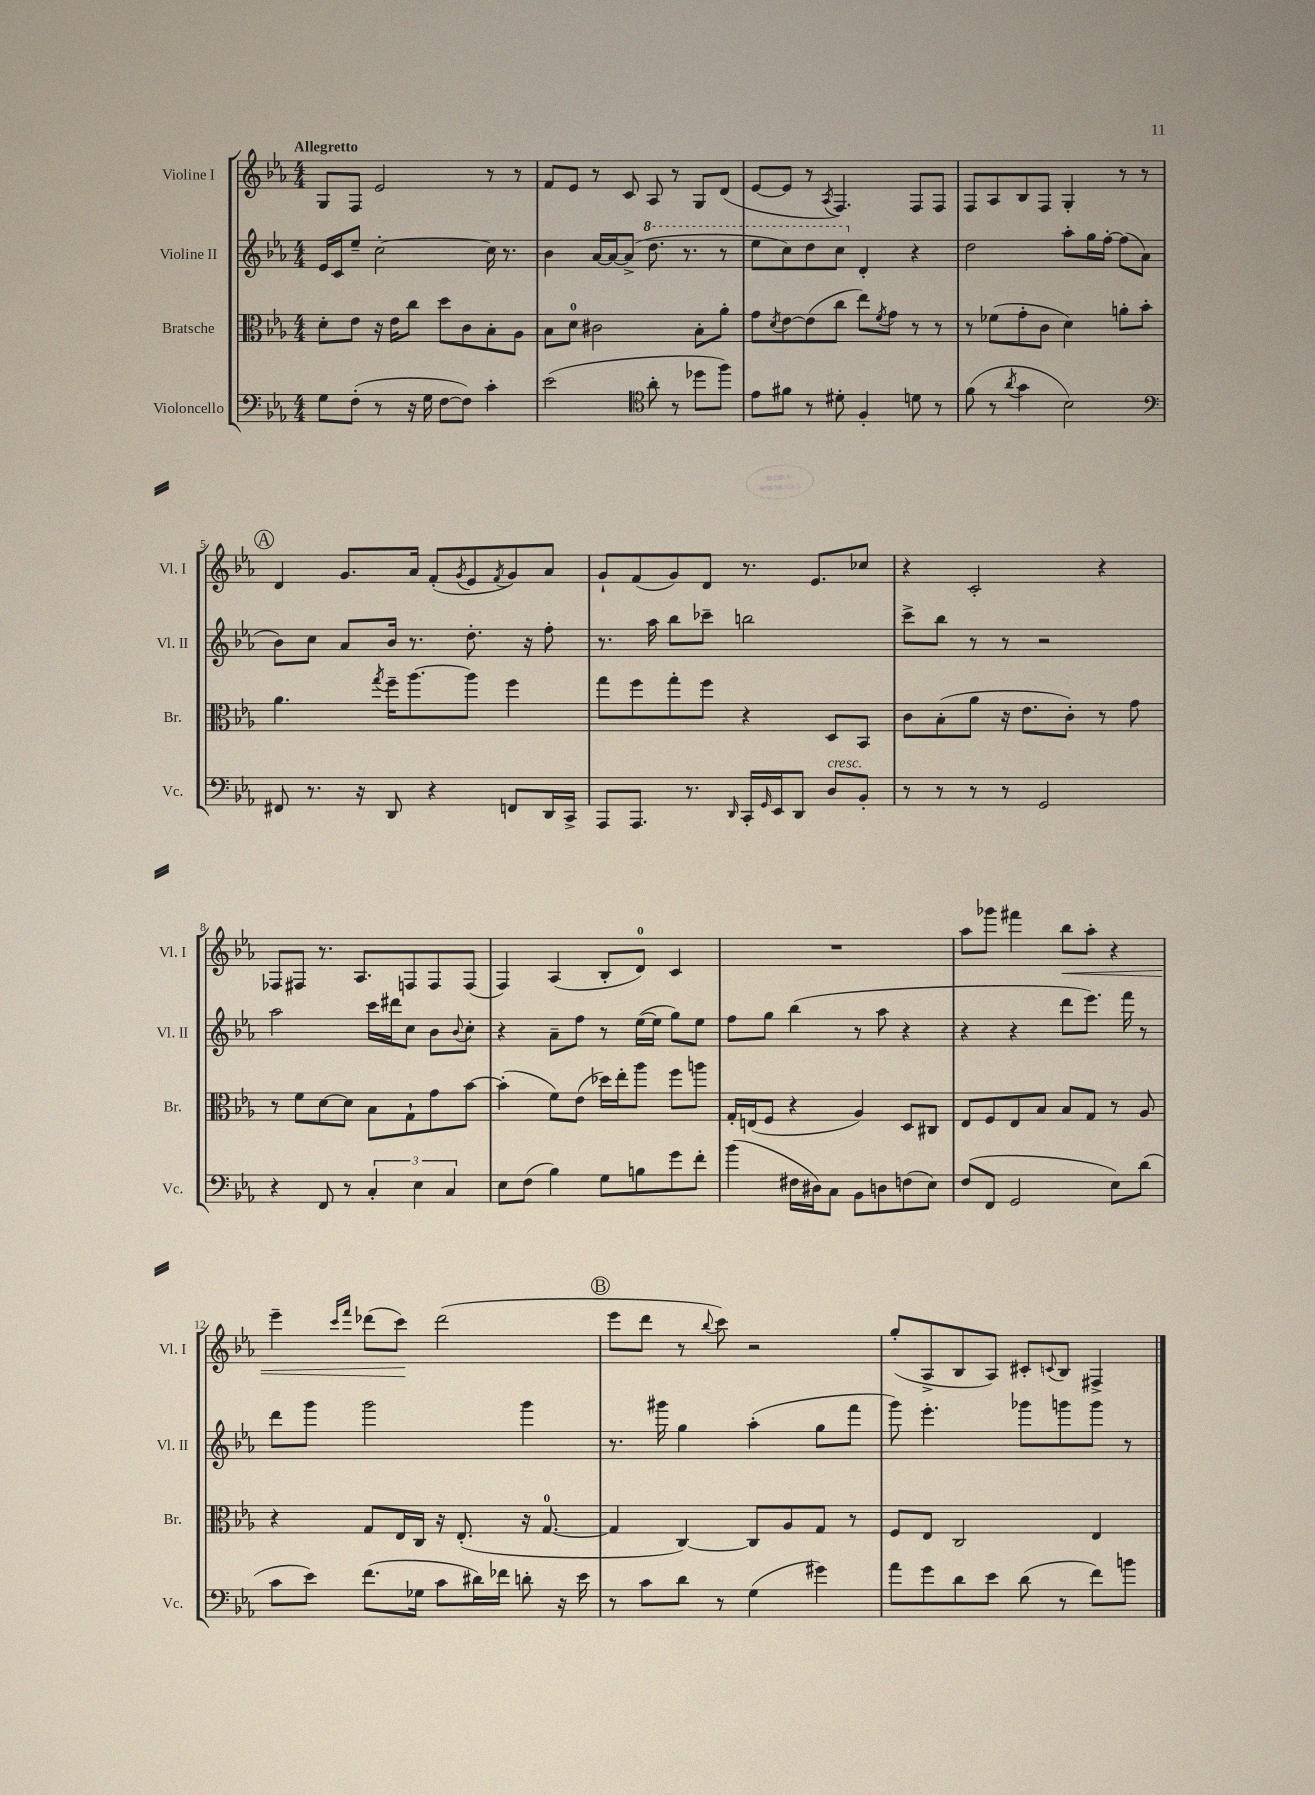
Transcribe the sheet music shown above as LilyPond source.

<<
\new StaffGroup <<
\new Staff = "s0" \with { instrumentName = "Violine I" shortInstrumentName = "Vl. I" } {
    \clef treble \key ees \major \numericTimeSignature \time 4/4 \tempo "Allegretto"
    g8 f8 ees'2 r8 r8 |
    f'8 ees'8 r8 c'8 aes8 r8 g8 d'8( |
    ees'8~ ees'8 r8 \acciaccatura { aes8 } f4.) f8 f8 |
    f8 aes8 bes8 f8 g4-. r8 r8 |
    \mark \markup { \circle "A" } d'4 g'8. aes'16 f'8-.( \acciaccatura { g'8 } ees'8 \acciaccatura { f'8 } g'8) aes'8 |
    g'8-! f'8( g'8) d'8 r8. ees'8. ces''8 |
    r4 c'2-. r4 |
    fes8 fis8 r8. aes8. f8 f8 f8( |
    f4) aes4( bes8-. d'8-0) c'4 |
    R1 |
    aes''8 ges'''8 fis'''4 bes''8\< aes''8-. r4 |
    ees'''4-- \grace { c'''16 f'''16 } des'''8( c'''8\!) des'''2( |
    \mark \markup { \circle "B" } ees'''8 d'''8 r8 \appoggiatura { bes''8 } c'''8) r2 |
    g''8-.( aes8-> bes8 aes8) cis'8-. \appoggiatura { c'8 } bes8 fis4-> \bar "|." |
}
\new Staff = "s1" \with { instrumentName = "Violine II" shortInstrumentName = "Vl. II" } {
    \clef treble \key ees \major \numericTimeSignature \time 4/4
    ees'16 c'16 ees''8-- c''2~-. c''16 r8. |
    bes'4 aes'16~ aes'16~ aes'8->( \ottava #1 d'''8. r8. r8 |
    ees'''8 c'''8) d'''8 c'''8 \ottava #0 d'4-. r4 |
    d''2 aes''8-. g''16 f''16~-. f''8( aes'8 |
    \mark \markup { \circle "A" } bes'8) c''8 aes'8 bes'16 r8. d''8.-. r16 f''8-. |
    r8. aes''16 bes''8 ces'''8-- b''2 |
    c'''8-> bes''8 r8 r8 r2 |
    aes''2 c'''16 dis'''16 c''8 bes'8 \appoggiatura { bes'8 } c''8-. |
    r4 aes'8-- f''8 r8 ees''16~( ees''16 g''8) ees''8 |
    f''8 g''8 bes''4( r8 aes''8 r4 |
    r4 r4 d'''8 ees'''8.) f'''16 r8 |
    d'''8 g'''8 g'''2 g'''4 |
    \mark \markup { \circle "B" } r8. gis'''16 g''4 aes''4-.( g''8 f'''8 |
    g'''8) ees'''4.-. ges'''8 g'''8 g'''8 r8 \bar "|." |
}
\new Staff = "s2" \with { instrumentName = "Bratsche" shortInstrumentName = "Br." } {
    \clef alto \key ees \major \numericTimeSignature \time 4/4
    d'8-. ees'8 r16 ees'16 c''8 d''8 c'8 bes8-. aes8 |
    bes8 d'8-0 cis'2 bes8-. aes'8-. |
    g'8 \acciaccatura { d'8 } ees'8~ ees'8( c''8 ees''8) \acciaccatura { f'8 } g'8 r8 r8 |
    r8 fes'8( g'8-. c'8 d'4) a'8-. bes'8-. |
    \mark \markup { \circle "A" } aes'4. \acciaccatura { g''8 } f''16-- aes''8.~ aes''8 f''4 |
    g''8 f''8 g''8-. f''8 r4 d8 bes,8 |
    c'8 bes8-.( aes'8 r16 ees'8. c'8-.) r8 g'8 |
    r8 f'8 d'8~ d'8 bes8 g8-! g'8 bes'8~ |
    bes'4-.( f'8) ees'8( des''16) ees''16-. aes''8 f''8 a''8 |
    g16-. e16( f8 r4 aes4) d8 cis8 |
    ees8 f8 ees8 bes8 bes8 g8 r8 aes8 |
    r4 g8 ees16 c16 r16 ees8.-.( r16 g8.-0~ |
    \mark \markup { \circle "B" } g4 c4~) c8 aes8 g8 r8 |
    f8 ees8 c2 ees4 \bar "|." |
}
\new Staff = "s3" \with { instrumentName = "Violoncello" shortInstrumentName = "Vc." } {
    \clef bass \key ees \major \numericTimeSignature \time 4/4
    g8 f8-.( r8 r16 g16 f8~ f8) c'4-. |
    ees'2( \clef tenor aes'8-. r8 des''8 f''8) |
    ees'8 fis'8 r8 dis'8-. f4-. d'8 r8 |
    f'8( r8 \acciaccatura { aes'8 } g'4 bes2) |
    \mark \markup { \circle "A" } \clef bass fis,8 r8. r16 d,8 r4 f,8 d,16 c,16-> |
    aes,,8 aes,,8. r8. \grace { d,16 } c,16-. \grace { g,16 } ees,16 d,8 d8^\markup { \italic "cresc." } bes,8-. |
    r8 r8 r8 r8 g,2 |
    r4 f,8 r8 \tuplet 3/2 { c4-. ees4 c4 } |
    ees8 f8( bes4) g8 b8 g'8 f'8-. |
    bes'4( fis16 dis16) c8 bes,8 d8 f8( ees8) |
    f8( f,8 g,2 ees8) d'8( |
    c'8 ees'8) f'8.( ges16 c'8 dis'16) fes'16 d'8-. r16 ees'16 |
    \mark \markup { \circle "B" } r8 c'8 d'8 r8 g4( gis'4) |
    aes'8 g'8 d'8 ees'8 d'8( r8 f'8) b'8 \bar "|." |
}
>>
>>
